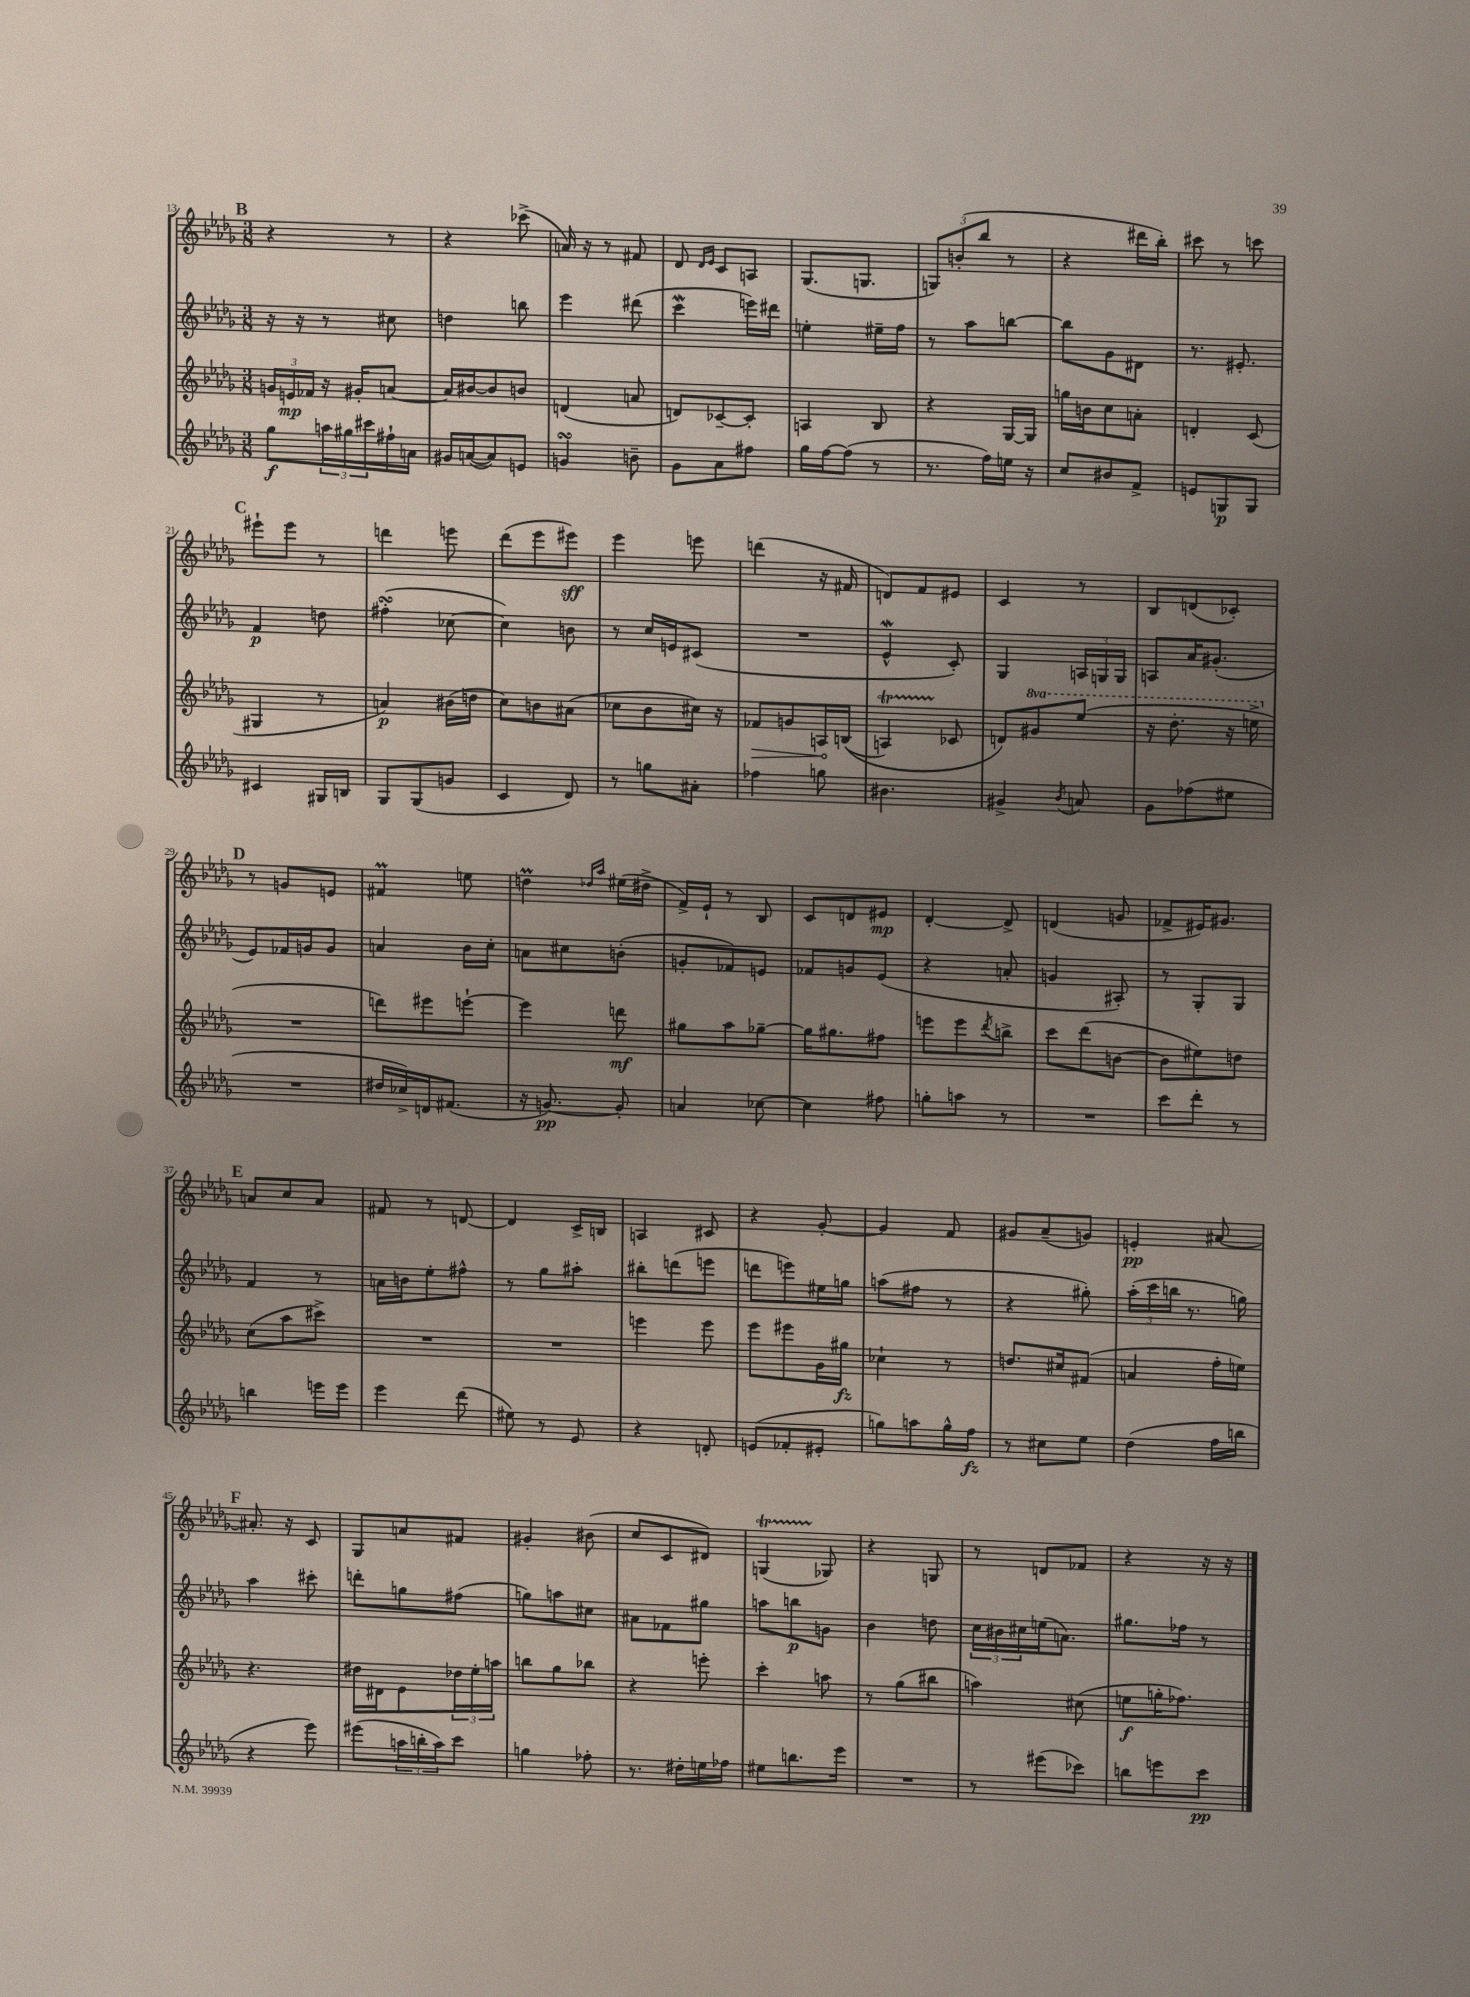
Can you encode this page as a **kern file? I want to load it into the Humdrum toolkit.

**kern	**kern	**kern	**kern
*staff4	*staff3	*staff2	*staff1
*clefG2	*clefG2	*clefG2	*clefG2
*k[b-e-a-d-g-]	*k[b-e-a-d-g-]	*k[b-e-a-d-g-]	*k[b-e-a-d-g-]
*M3/8	*M3/8	*M3/8	*M3/8
8gg-	24g	16r	4r
.	24e	.	.
.	.	16r	.
.	24f-	.	.
24aa	16r	8r	.
24gg#	.	.	.
.	16g#'	.	.
24ccc#	.	.	.
16ff#`	[8a	8cc#	8r
16a	.	.	.
=	=	=	=
16g#	16a]	4dd	4r
([16a	[16b#	.	.
8a])	8b#]	.	.
8e	8b	8bb	(8ccc-^
=	=	=	=
4g	(4d	4eee-	16a)
.	.	.	16r
.	.	.	8r
8b~	8a	(8ddd#	8f#
=	=	=	=
8g-	8d)	4ccc	8d-
.	.	.	16qqd-
.	.	.	16qqe-
8a-	[8c-~	.	8c
8ff#	8c-']	16eee)	8A
.	.	16ddd#	.
=	=	=	=
16gg-	4A	4ee'	(8.G-
[16ff	.	.	.
(8ff]	.	.	.
.	.	.	8.G
8r	8B-	16ee#~	.
.	.	16ff	.
=	=	=	=
8.r	4r	8r	12G)
.	.	.	(12b'
.	.	8aa-	.
.	.	.	12bb-
16ff)	.	.	.
16ee	[16G-	[8bb	8r
16r	16G-]	.	.
=	=	=	=
8cc	16gg	8bb]	4r
.	16b	.	.
8b#	8cc	8g-	.
8f^	8a'	8d#	16ddd#
.	.	.	16bb-')
=	=	=	=
8e	4d'	8.r	8ccc#
8G	.	.	8r
.	.	8.e#'	.
8G	(8c	.	8ccc
=	=	=	=
4c#	4G#	4f	8eee#`
.	.	.	8eee#
16G#	8r	8dd	8r
16B	.	.	.
=	=	=	=
8G-	4a)	(4ff#'	4ddd
(8G-	.	.	.
8g	(16b#	[8cc-	8eee
.	16dd	.	.
=	=	=	=
4c	8cc)	4cc-])	(8ddd-
.	8b	.	8eee-
8d-)	(8a#	8b	8eee#)
=	=	=	=
8r	8cc-	8r	4eee-
8gg	8b-	16cc	.
.	.	16e	.
8a#'	16cc#)	(8c#	8eee
.	16r	.	.
=	=	=	=
4ff-	8f-	4.r	(4ddd
.	8g	.	.
8gg	16A	.	16r
.	&((16B	.	16f#
=	=	=	=
4.b#	4A)	4e-^^	8d)
.	.	.	8f
.	8c-	8c')	8e#
=	=	=	=
4g#^	8d&)	4G-	4c
.	8gg#	.	.
8qb-	.	.	.
8a	(8eee-	24A	8r
.	.	24G	.
.	.	24G	.
=	=	=	=
8g-	16r	8A	8B-
.	8.ddd-'	.	.
(8ff-	.	16a-	(8d
.	.	(8.g#'	.
8ee#	16r	.	8c-')
.	16eee^	.	.
=	=	=	=
4.r	4.r	8e-)	8r
.	.	16f-	8g
.	.	16g	.
.	.	8g	8e
=	=	=	=
16dd#	8ddd)	4a	4f#
16cc-^)	.	.	.
16d	8eee#	.	.
(8.f#	.	.	.
.	[8eee`	16b-	8ee
.	.	16cc'	.
=	=	=	=
16r	4eee]	8a	4dd
[8.g)	.	.	.
.	.	8cc#	.
.	.	.	16qqdd-
.	.	.	16qqaa-
8g']	8ddd	(8b'	(16ee#
.	.	.	16dd#^
=	=	=	=
4a	8gg#	8g'	16f^)
.	.	.	16e-`
.	8aa-	8f-)	8r
[8cc-	[8gg-~	8e	8B-
=	=	=	=
4cc-]	16gg-]	8f-	8c
.	8.gg#	.	.
.	.	8g	8d
8ff#	8ff#	(8e-	8e#
=	=	=	=
8gg'	8eee	4r	[4d-'
8aa	8eee	.	.
.	8qddd-	.	.
8r	8bb^	8a'	8d-^]
=	=	=	=
4.r	8ccc	4g	(4d
.	(8ddd-	.	.
.	[8b	8A#')	8g
=	=	=	=
8ccc	8b]	8r	8f-^
8ddd-'	8ee#)	8G-'	16e#)
.	.	.	8.g#
8r	8dd	8G-	.
=	=	=	=
4bb	(8cc	4f	8a
.	8aa-	.	8cc
16eee	8ccc#^)	8r	8a
16eee	.	.	.
=	=	=	=
4eee-	4.r	16a	8f#
.	.	16b	.
.	.	8ee-'	8r
(8ddd-	.	8ff#^^	[8d
=	=	=	=
8ee#)	4.r	8r	4d]
8r	.	8gg-	.
8e-	.	8aa#'	16c^
.	.	.	16B
=	=	=	=
4r	4eee	8bb#'	4A
.	.	(8ddd	.
8d'	8eee	8eee	8c#
=	=	=	=
(8e	8eee-	8ddd	4r
8f-'	8eee#	8eee)	.
8e#'	16g-	16ee#	[8g-'
.	16gg#	16gg	.
=	=	=	=
8gg)	4cc-`	(8aa	4g-]
8aa	.	8ff#	.
16gg^^	8r	8r	8f
16ff	.	.	.
=	=	=	=
8r	8.dd	4r	8g#
8cc#	.	.	(8a-~
.	16cc#	.	.
8ee-	(8f#	8gg#')	8g)
=	=	=	=
(4dd-	4a	(24aa-'	4e'
.	.	24ccc	.
.	.	24bb	.
.	.	8.r	.
16ff	16ff'	.	[8a#
16bb	16ee)	16gg)	.
=	=	=	=
4r	4.r	4aa-	8.a#']
.	.	.	16r
8eee-)	.	8ccc#'	8c
=	=	=	=
(8eee#	16dd#	8ddd'	8G-
.	16d#	.	.
24aa	8e-	8gg	8a
24bb'	.	.	.
24aa)	.	.	.
8ccc	24dd-	(8ff#	8f#
.	24ee-'	.	.
.	24aa	.	.
=	=	=	=
4gg	8bb	8gg)	4g#'
.	8gg-	8aa	.
8ff-'	8bb-	8cc#	(8b#
=	=	=	=
8.r	4r	8a#	8cc
.	.	8f-	8c
16dd#'	.	.	.
16ee	8eee'	8gg#	8d#)
16ff-	.	.	.
=	=	=	=
8ee#	4ccc'	8aa	(4G
8.bb	.	8bb	.
.	8aa	8g	8G-)
16eee-	.	.	.
=	=	=	=
4.r	8r	4b-	4r
.	(8gg-	.	.
.	8bb#	8dd	8G
=	=	=	=
8r	4aa)	24cc	8r
.	.	24b#	.
.	.	24cc#	.
(8eee#	.	(16ee	8d
.	.	8.a)	.
8ccc-)	(8cc#	.	8f-
=	=	=	=
8bb	8ee	8.gg#	4r
8eee	16gg'	.	.
.	8.ff-)	16ff-	.
8ccc	.	8r	16r
.	.	.	16r
==	==	==	==
*-	*-	*-	*-
